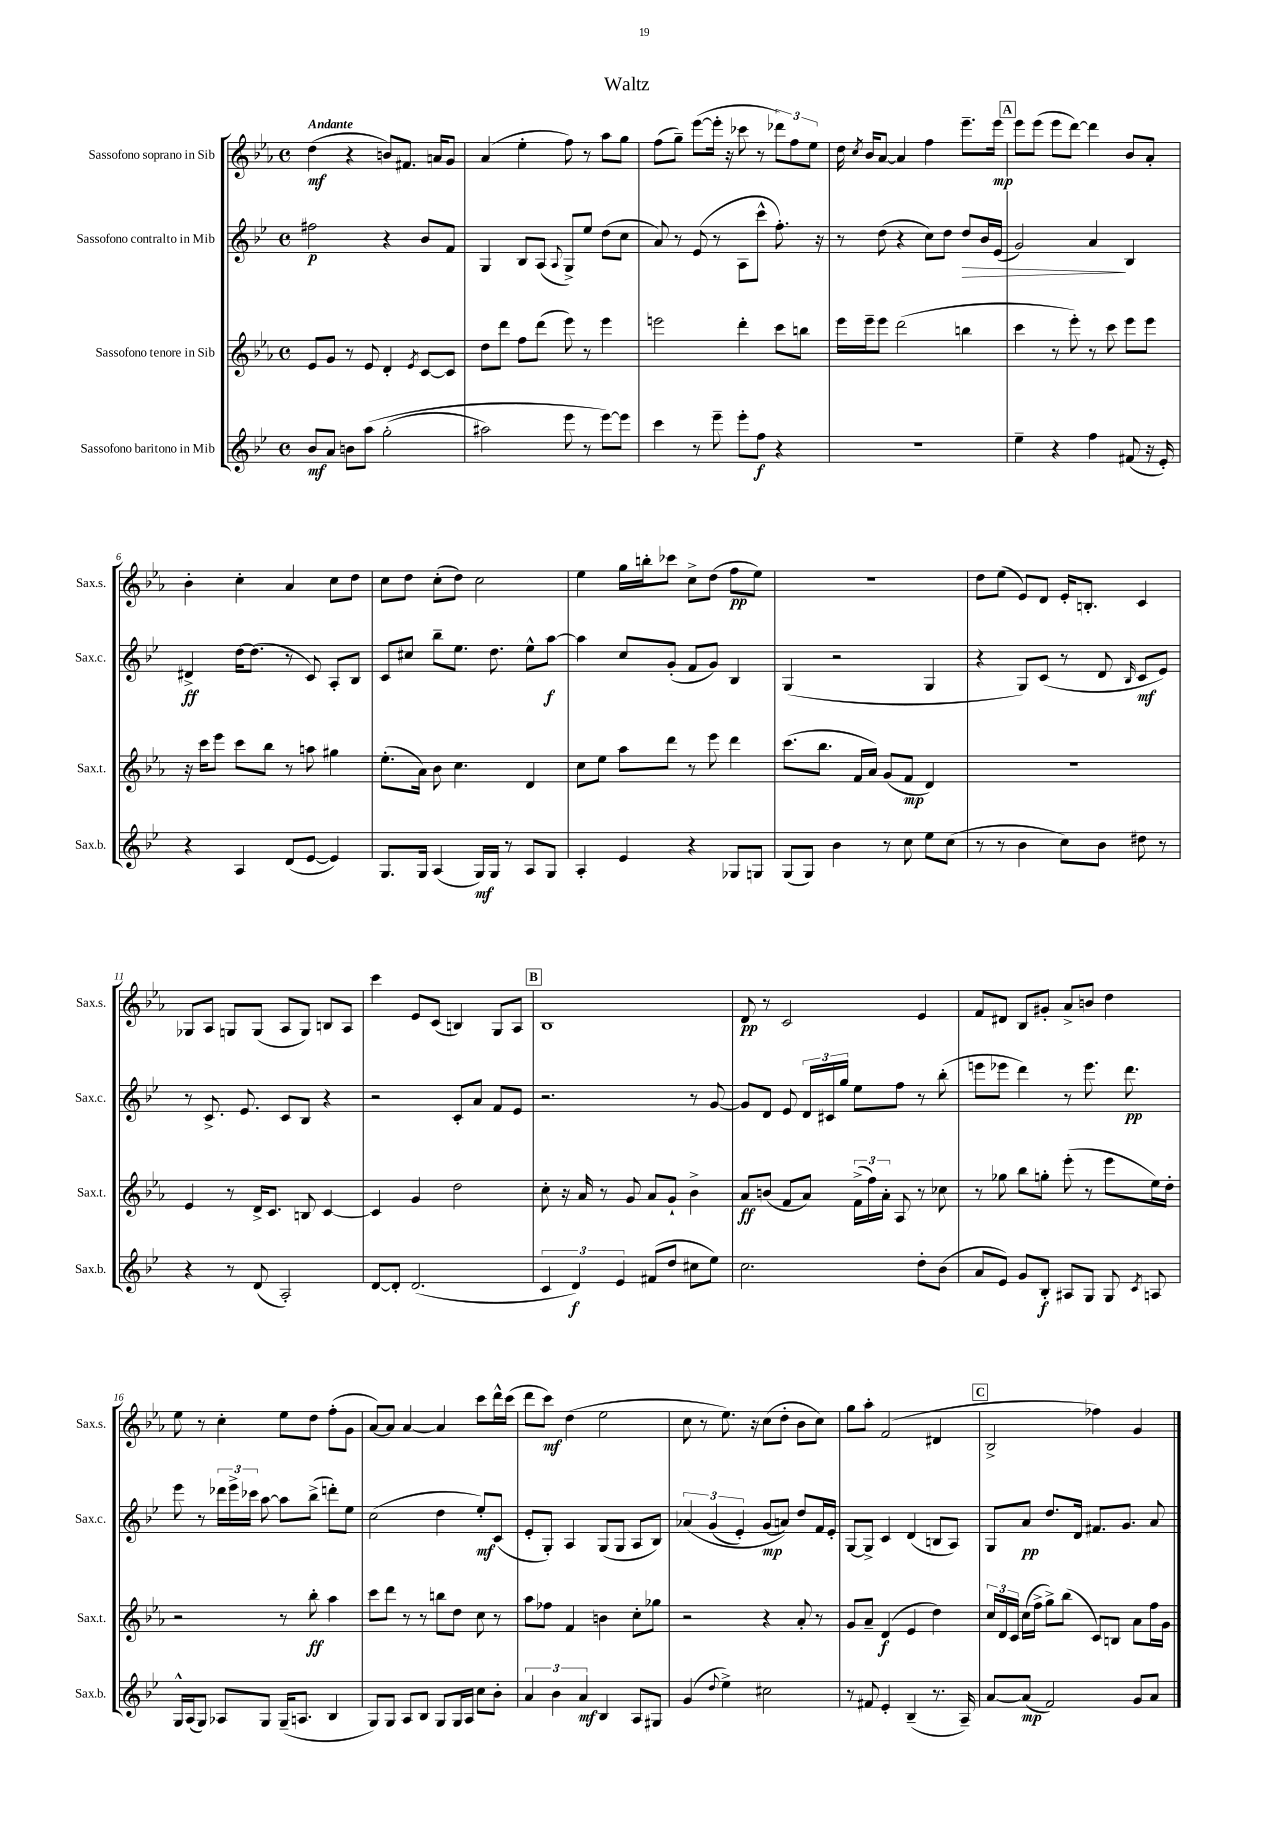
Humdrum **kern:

**kern	**kern	**kern	**kern
*staff4	*staff3	*staff2	*staff1
*clefG2	*clefG2	*clefG2	*clefG2
*k[b-e-]	*k[b-e-a-]	*k[b-e-]	*k[b-e-a-]
*M4/4	*M4/4	*M4/4	*M4/4
*met(c)	*met(c)	*met(c)	*met(c)
8b-	8e-	2ff#	(4dd
8a	8g	.	.
8b	8r	.	4r
&(8aa	8e-	.	.
(2gg'	4d'	4r	8b)
.	.	.	8.f#
.	8qe-	.	.
.	[8c	8b-	.
.	.	.	16a
.	8c]	8f	8g
=	=	=	=
2aa#)	8dd	4G	(4a-
.	8ddd	.	.
.	8ff	8B-	4ee-'
.	(8ddd	(8A	.
.	.	8qqA	.
8eee-	8eee-)	8G^)	8ff)
8r	8r	8ee-	8r
[8eee-&)	4eee-	(8dd	8aa-
8eee-]	.	8cc	8gg
=	=	=	=
4ccc	2eee	8a)	(8ff
.	.	8r	8gg~)
8r	.	(8e-	([8eee-
8eee-~	.	8r	16eee-']
.	.	.	16r
8eee-'	4ddd'	8A	8ccc-
8ff	.	8ccc^^	8r
4r	8ccc	8.ff')	12ddd-)
.	.	.	12ff
.	8bb	.	.
.	.	.	12ee-
.	.	16r	.
=	=	=	=
1r	16eee-	8r	16dd
.	.	.	8qcc
.	16eee-~	.	16b-
.	8eee-	(8dd	[8a-
.	(2ddd	4r	4a-]
.	.	8cc)	4ff
.	.	8dd	.
.	4bb	8dd	8.eee-~
.	.	16b-	.
.	.	(16e-	16eee-
=	=	=	=
4ee-~	4ccc	2g)	8eee-
.	.	.	(8eee-
4r	8r	.	8eee-
.	8eee-')	.	[8ddd)
4ff	8r	4a	4ddd]
.	8ccc	.	.
(8f#	8eee-	4B-	8b-
16r	8eee-	.	8a-'
16e-')	.	.	.
=	=	=	=
4r	16r	4d#^	4b-'
.	16ccc	.	.
.	8eee-	.	.
4A	8ccc	[16dd	4cc'
.	.	(8.dd]	.
.	8bb-	.	.
(8d	8r	8r	4a-
[8e-	8aa	8c)	.
4e-])	4gg#	8A'	8cc
.	.	8B-	8dd
=	=	=	=
8.G	(8.ee-'	8c	8cc
.	.	8cc#	8dd
16G	16a-)	.	.
(4A	8b-	8bb-~	(8cc'
.	4.cc	8.ee-	8dd)
16G)	.	.	2cc
16G	.	8.dd	.
8r	.	.	.
8A	4d	8ee-^^	.
8G	.	[8aa	.
=	=	=	=
4A'	8cc	4aa]	4ee-
.	8ee-	.	.
4e-	8aa-	8cc	16gg
.	.	.	16bb'
.	8ddd	(8g'	8ccc-
4r	8r	8f	8cc^
.	8eee-	8g)	(8dd
8G-	4ddd	4B-	8ff
8G	.	.	8ee-)
=	=	=	=
(8G	(8.ccc	(4G	1r
8G)	.	.	.
.	8.bb-	.	.
4b-	.	2r	.
.	16f	.	.
.	16a-)	.	.
8r	(8g	.	.
8cc	8f	.	.
8ee-	4d)	4G	.
(8cc	.	.	.
=	=	=	=
8r	1r	4r	8dd
8r	.	.	(8ee-
4b-	.	8G)	8e-)
.	.	(8c	8d
8cc)	.	8r	16e-'
.	.	.	8.B'
8b-	.	8d	.
.	.	16qqB-	.
8dd#	.	8c	4c
8r	.	8e-)	.
=	=	=	=
4r	4e-	8r	8G-
.	.	8.c^	8A-
8r	8r	.	8G
.	.	8.e-	.
(8d	16d^	.	(8G
.	8.c	.	.
2A')	.	8c	8A-
.	8B	8B-	8G)
.	[4c	4r	8B
.	.	.	8A-
=	=	=	=
[8d	4c]	2r	4ccc
8d']	.	.	.
(2.d	4g	.	8e-
.	.	.	(8c
.	2dd	8c'	4B)
.	.	8a	.
.	.	8f	8G
.	.	8e-	8A-
=	=	=	=
6c	8cc'	2.r	1B-
.	16r	.	.
6d)	.	.	.
.	16a-	.	.
.	8r	.	.
6e-	.	.	.
.	8g	.	.
(8f#	8a-	.	.
8dd	8g`	.	.
8cc#	4b-^	8r	.
8ee-)	.	[8g	.
=	=	=	=
2.cc	8a-	8g]	8d
.	(8b	8d	8r
.	8f	8e-	2c
.	8a-)	24d	.
.	.	24c#	.
.	.	24gg	.
.	(24f^	8ee-	.
.	24ff)	.	.
.	24a-'	.	.
.	8A-	8ff	.
8dd'	8r	8r	4e-
(8b-	8cc-	(8bb-'	.
=	=	=	=
8a	8r	8eee	8f
8e-)	8gg-	8eee-	8d#
8g	8bb-	4ddd)	8B-
8B-'	8gg'	.	8g#'
8A#	(8eee-'	8r	8a-^
8G	8r	8.eee-	8b
8G	8eee-	.	4dd
.	.	8.ddd	.
8qc	.	.	.
8A	16ee-)	.	.
.	16dd'	.	.
=	=	=	=
16G^^	2r	8eee-	8ee-
(16A	.	.	.
8G)	.	8r	8r
8A-	.	24ddd-	4cc'
.	.	24eee-^	.
.	.	24ccc-	.
8G	.	[8aa	.
(16G~	8r	8aa]	8ee-
8.A	.	.	.
.	8bb-'	(8bb-^	8dd
4B-	4aa-	8ddd')	(8ff'
.	.	8ee-	8g
=	=	=	=
8G)	8ccc	(2cc	[8a-)
8G	8ddd	.	8a-]
8A	8r	.	[4a-
8B-	8r	.	.
8G	8bb	4dd	4a-]
16G	8dd	.	.
16A	.	.	.
8cc	8cc	8ee-')	8ccc
8b-'	8r	(8c	16ddd^^
.	.	.	(16ccc
=	=	=	=
6a	8aa-	8e-'	8ddd
.	8ff-	8G')	8ccc)
6b-	.	.	.
.	4f	4A	(4dd
6a	.	.	.
4B-	4b	(8G	2ee-
.	.	8G	.
8A	8cc'	8A	.
8G#	8gg-	8B-)	.
=	=	=	=
(4g	2r	&(6a-	8cc
.	.	.	8r
.	.	(6g	.
8qqdd	.	.	.
4ee-^)	.	.	8.ee-)
.	.	6e-')	.
.	.	.	16r
2cc#	4r	(8g	(8cc
.	.	8a)&)	8dd'
.	8a-'	8dd	8b-
.	8r	16f	8cc)
.	.	16e-'	.
=	=	=	=
8r	8g	[8G	8gg
8f#	8a-~	8G^]	8aa-'
4e-'	(4d	4c	(2f
(4B-~	4e-	(4d	.
8.r	4dd)	8B	4d#
.	.	8A)	.
16A~)	.	.	.
=	=	=	=
[8a	24cc	8G	2B-^
.	24d	.	.
.	24c	.	.
(8a]	(16cc	8a	.
.	16ff^	.	.
2f)	8gg^)	8.dd	.
.	(8bb-	.	.
.	.	16d	.
.	8c)	8.f#	4ff-)
.	8B	.	.
.	.	8.g	.
8g	8a-	.	4g
8a	16ff	8a	.
.	16g	.	.
==	==	==	==
*-	*-	*-	*-
